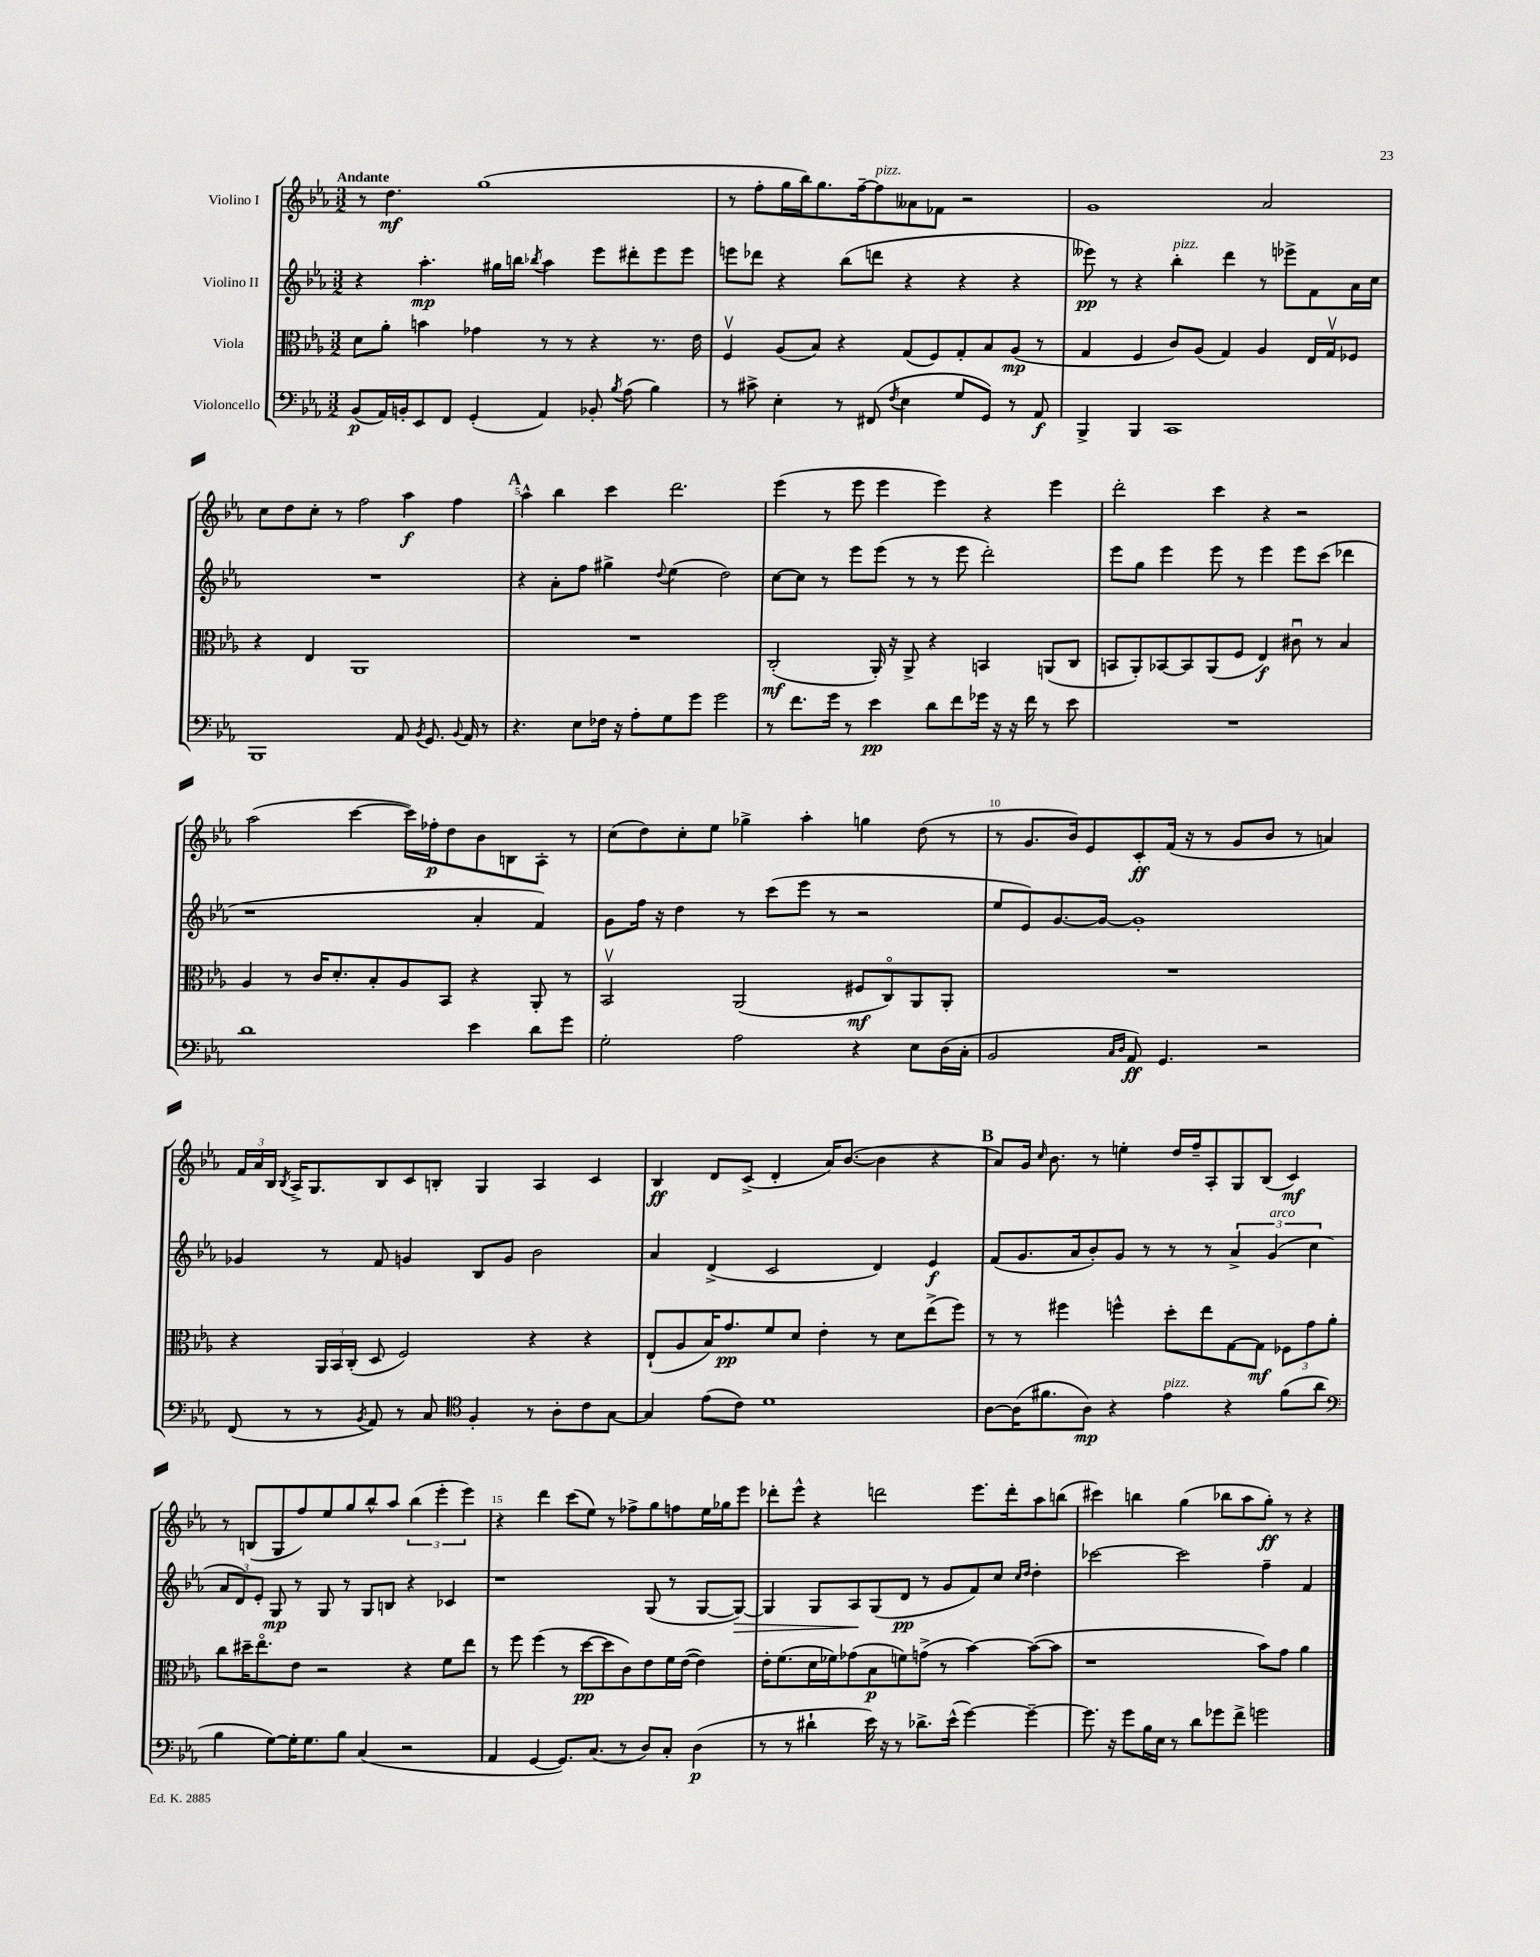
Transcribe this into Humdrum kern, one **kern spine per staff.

**kern	**kern	**kern	**kern
*staff4	*staff3	*staff2	*staff1
*clefF4	*clefC3	*clefG2	*clefG2
*k[b-e-a-]	*k[b-e-a-]	*k[b-e-a-]	*k[b-e-a-]
*M3/2	*M3/2	*M3/2	*M3/2
(8BB-/L	8d\L	4r	8r
16AA-/L)	8a-'\J	.	4.dd\
16BB'/J	.	.	.
8EE-/	4b\	4.aa-'\	.
8FF/J	.	.	.
(4GG'/	4g-\	.	(1gg
.	.	16gg#\LL	.
.	.	16bb\JJ	.
.	.	8qbb-/	.
4AA-/)	8r	4aa-\	.
.	8r	.	.
8BB-'/	4r	8eee-\L	.
8qB-/	.	.	.
(8A-\	.	8ddd#'\	.
4B-\)	8.r	8eee-\	.
.	.	8eee-\J	.
.	16e-\	.	.
=	=	=	=
8r	4Fv/	8eee\L	8r
8c#^\	.	8ddd-\J	8ff'\L
4E-'\	(8A-/L	4r	16gg\L
.	.	.	16bb-\J)
.	8B-/J)	.	8.gg\
8r	4r	(8bb-\L	.
.	.	.	[16ff~\k
(8FF#/	.	8ddd\J	8ff\]
8qF/	.	.	.
4E-\	(8G/L	4r	8a--\
.	8F/)	.	8f-\J
8G/L	8G'/	4r	2r
8GG/J)	8B-/	.	.
8r	(8A-/J	4r	.
8AA-/	8r	.	.
=	=	=	=
4BBB-^/	4G/	8eee--\)	1g
.	.	8r	.
4BBB-/	4F/	4r	.
1CC	8c/L)	4bb-'\	.
.	(8A-/J	.	.
.	4G/)	4ddd\	.
.	4A-/	8r	2a-/
.	.	8eee-^\L	.
.	16E-/LL	8f\	.
.	16Gv/J	.	.
.	8F-/J	16a-\L	.
.	.	16cc\JJ	.
=	=	=	=
1BBB-	4r	1.r	8cc\L
.	.	.	8dd\
.	4E-/	.	8cc'\J
.	.	.	8r
.	1AA-	.	2ff\
8AA-/	.	.	4aa-\
8qBB-/	.	.	.
8.GG/	.	.	.
.	.	.	4ff\
8qqBB-/	.	.	.
16AA-/	.	.	.
8r	.	.	.
=	=	=	=
4.r	1.r	4r	4aa-^^\
.	.	8a-'\L	4bb-\
8E-\L	.	8ff\J	.
16F-\Jk	.	4gg#^\	4ccc\
16r	.	.	.
8A-'\L	.	.	.
.	.	8qqdd/	.
8G\	.	(4ee-\	2.ddd\
8g\J	.	.	.
2g\	.	2dd\)	.
=	=	=	=
8r	(2C'/	[8cc\L	(4eee-\
8.f\L	.	8cc\]J	.
.	.	8r	8r
16g\Jk	.	.	.
8r	.	8eee-\L	8eee-\
4e-\	16AA-'/)	(8eee-\J	4eee-\
.	16r	.	.
.	8AA-^/	8r	.
8d\L	4r	8r	4eee-\)
8f\	.	8eee-\	.
16g-\Jk	4BB/	2ddd'\)	4r
16r	.	.	.
16r	.	.	.
16f\	.	.	.
8r	(8AA/L	.	4eee-\
8e-\	8C/J	.	.
=	=	=	=
1.r	8BB/L	8eee-\L	2ddd'\
.	8AA-'/)	8gg\J	.
.	[8BB-/	4eee-\	.
.	8BB-/]	.	.
.	(8AA-/	8eee-\	4ccc\
.	8F/J	8r	.
.	4E-/)	4eee-\	4r
.	8c#u\	8eee-\L	2r
.	8r	(8ccc\J	.
.	4B-/	4ddd-\	.
=	=	=	=
1d	4A-/	1r	(2aa-\
.	8r	.	.
.	16c/LK	.	.
.	8.d'/	.	.
.	.	.	[4ccc\
.	8B-'/	.	.
.	8A-/	.	16ccc\]LL)
.	.	.	16ff-'\J
.	8BB-/J	.	8dd\
4e-\	4r	4a-'/	8b-\
.	.	.	8B\
8d\L	8AA-'/	4f/)	8A-'\J
8g\J	8r	.	8r
=	=	=	=
2G'\	2BB-v/	8g\L	(8cc\L
.	.	16ff\Jk	8dd\)
.	.	16r	.
.	.	4dd\	8cc'\
.	.	.	8ee-\J
2A-\	(2AA-/	8r	4gg-^\
.	.	(8ccc\L	.
.	.	8eee-\J	4aa-'\
.	.	8r	.
4r	8F#/L	2r	4gg\
.	8Co/)	.	.
8E-\L	8AA-/	.	(8dd\
(16D\L	8AA-'/J	.	8r
16C'\JJ	.	.	.
=	=	=	=
2BB-/	1.r	8ee-/L	8r
.	.	8e-/)	8.g/L
.	.	[8.g/	.
.	.	.	16b-/k)
.	.	.	8e-/
.	.	16g/_Jk	.
16qqC/LL	.	.	.
16qqD/JJ	.	.	.
8AA-/)	.	1g']	8c'/
4.GG/	.	.	(16f/Jk
.	.	.	16r
.	.	.	8r
.	.	.	8g/L
2r	.	.	8b-/J
.	.	.	8r
.	.	.	4a/)
=	=	=	=
(8FF/	4r	4g-/	24f/LL
.	.	.	24a-/
.	.	.	24B-/JJ
.	.	.	8qB-/
8r	.	.	16A-^/LK
.	.	.	8.G/
8r	24AA-/LL	8r	.
.	24BB-/	.	.
.	(24C'/JJ	.	.
8qBB-/	.	.	.
8AA-/)	8D/	8f/	8B-/
8r	2F/)	4g/	8c/
8C/	.	.	8B'/J
*clefC4	*	*	*
4F'/	.	8B-/L	4G/
.	.	8g/J	.
8r	4r	2b-\	4A-/
8A-'\L	.	.	.
8c\	4r	.	4c/
[8G\J	.	.	.
=	=	=	=
4G/]	(8E-`/L	4a-/	4B-/
.	8A-/	.	.
(8e-\L	16B-/K)	(4d^/	8d/L
.	8.g/	.	.
8c\J)	.	.	(8c^/J
1d	8f/	2c/	4d'/
.	8d/J	.	.
.	4e-'\	.	16a-/LK)
.	.	.	([8.b-/J
.	8r	4d/)	4b-\]
.	8d\L	.	.
.	(8ee-^\	4e-/	4r
.	8ff\J)	.	.
=	=	=	=
[8A-\L	8r	(8f/L	8a-/L)
(16A-\]K	8r	8.g/	16g/Jk
.	.	.	16qqcc/
8.f#\	.	.	8.b-\
.	4ff#\	.	.
.	.	16a-/k	.
8A-\J)	.	8b-'/)	8r
4r	4ff^^\	8g/J	4ee'\
.	.	8r	.
4e-\	8dd'\L	8r	16dd/LL
.	.	.	16ff~/J
.	8ee-\	8r	8A-'/
4r	[8G\	6a-^/	8G/
.	8G\]J	.	(8B-/J
.	.	(6g/	.
(8f#\L	12F-\L	.	4c/)
.	12g\	6cc\	.
8a-\J	.	.	.
.	12a-'\J	.	.
=	=	=	=
*clefF4	*	*	*
4B-\	8cc\L	12a-/L	8r
.	.	12d/)	.
.	16dd#~\K	.	(8B/L
.	.	12e-'/J	.
.	8.ee-o\	.	.
[8G\L)	.	8G/	8G/
16G'\]K	8e-\J	8r	8ff/)
8.G\	.	.	.
.	2r	8G/	8ee-/
8B-\J	.	8r	8gg/
(4C/	.	8G/L	8bb-^^/
.	.	8B/J	8aa-/J
2r	4r	4r	(6bb-\
.	.	.	6eee-'\
.	8f\L	4c-/	.
.	.	.	6eee-\)
.	8ee-\J	.	.
=	=	=	=
4AA-/	8r	1r	4r
.	8ff\	.	.
[4GG/	(4ff\	.	4ddd\
8.GG/]L)	8r	.	(8ccc\L
.	[8dd\L	.	8ee-\J)
(8.C/J	.	.	.
.	8dd\]	.	8r
8r	8c\)	.	8ff-^\L
8D/L)	8e-\	(8G/	8gg\
8C'/J	16f\L	8r	8ff\
.	([16e-\JJ	.	.
(4D\	4e-\])	[8G/L	16ee-\L
.	.	.	16gg-\J
.	.	8G/_J)	8eee-\J
=	=	=	=
8r	16e-'\LK	4G/]	8ddd-'\L
.	(8.f\	.	.
8r	.	.	8eee-^^\J
4d#`\	16d\L	8G/L	4r
.	16f-\J)	.	.
.	(8g-\	8A-/	.
16e-\)	8B-\	(8G/	2ddd\
16r	.	.	.
8r	8f\)	8d/J	.
8.d-^\L	(8g^\J	8r	.
.	8r	8g/L	.
(16e-^^\Jk	.	.	.
[4g\)	[4b-\)	8f/)	8.eee-\L
.	.	8cc/J	.
.	.	.	16ddd'\k
.	.	16qqcc/LL	.
.	.	16qqdd/JJ	.
4g~\_	(8b-\_L	4dd'\	8aa-\
.	8b-\]J	.	(8bb\J
=	=	=	=
8.g\]	1r	[2ccc-\	4ccc#\)
16r	.	.	.
8g\L	.	.	4bb\
16B-\L	.	.	.
16E-\JJ	.	.	.
8r	.	2ccc-\]	(4gg\
8d\L	.	.	.
8g-\	.	.	8bb-\L
8f^\J	.	.	8aa-\
2g\	8b-\L)	4ff~\	8gg'\J)
.	8g\J	.	8r
.	4a-\	4f/	4r
==	==	==	==
*-	*-	*-	*-
